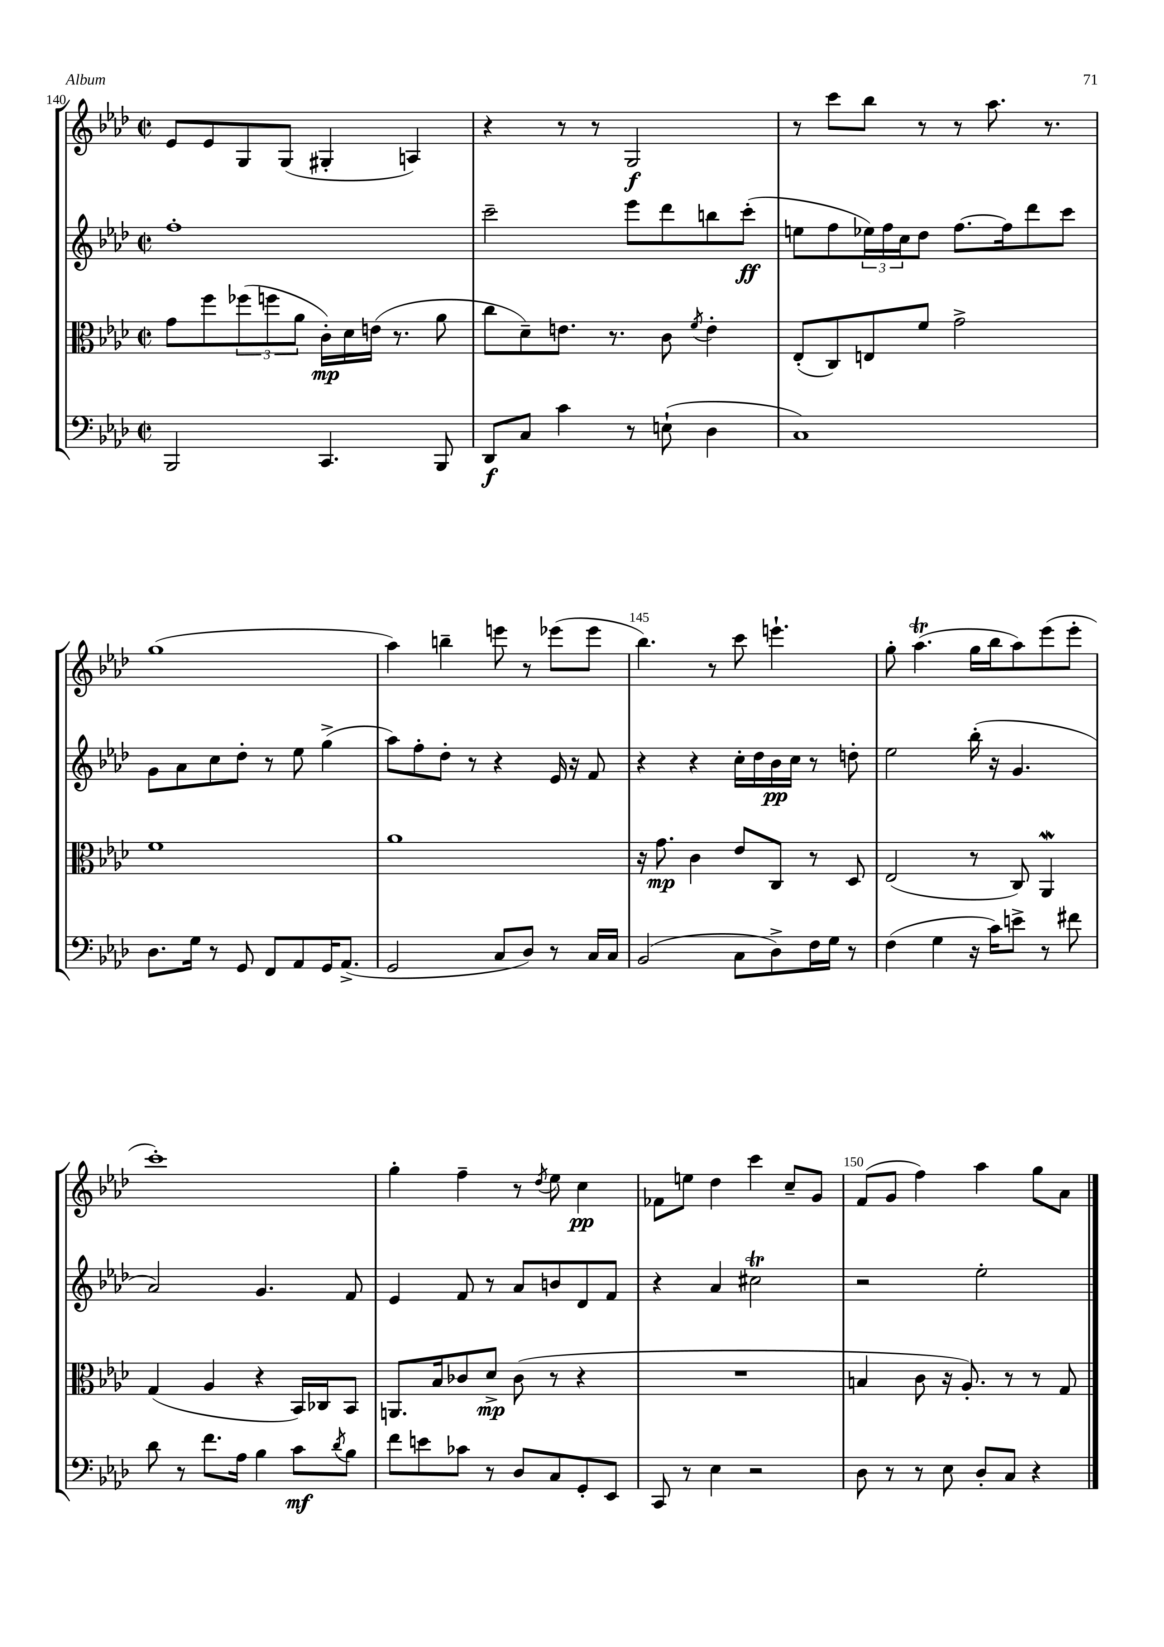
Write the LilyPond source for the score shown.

<<
\new StaffGroup <<
\new Staff = "s0" {
    \clef treble \key aes \major \defaultTimeSignature \time 2/2
    ees'8 ees'8 g8 g8( gis4-. a4) |
    r4 r8 r8 g2\f |
    r8 c'''8 bes''8 r8 r8 aes''8. r8. |
    g''1( |
    aes''4) b''4-- e'''8 r8 ees'''8( ees'''8 |
    bes''4.) r8 c'''8 e'''4.-! |
    g''8-. aes''4.\trill( g''16 bes''16 aes''8) ees'''8( ees'''8-. |
    c'''1-.) |
    g''4-. f''4-- r8 \acciaccatura { des''8 } ees''8 c''4\pp |
    fes'8 e''8 des''4 c'''4 c''8-- g'8 |
    f'8( g'8 f''4) aes''4 g''8 aes'8 \bar "|." |
}
\new Staff = "s1" {
    \clef treble \key aes \major \defaultTimeSignature \time 2/2
    f''1-. |
    c'''2-- ees'''8 des'''8 b''8 c'''8-.\ff( |
    e''8 f''8 \tuplet 3/2 { ees''16) f''16 c''16 } des''8 f''8.~ f''16 des'''8 c'''8 |
    g'8 aes'8 c''8 des''8-. r8 ees''8 g''4->( |
    aes''8) f''8-. des''8-. r8 r4 ees'16 r16 f'8 |
    r4 r4 c''16-. des''16 bes'16\pp c''16 r8 d''8-. |
    ees''2 bes''16-.( r16 g'4. |
    aes'2) g'4. f'8 |
    ees'4 f'8 r8 aes'8 b'8 des'8 f'8 |
    r4 aes'4 cis''2\trill |
    r2 ees''2-. \bar "|." |
}
\new Staff = "s2" {
    \clef alto \key aes \major \defaultTimeSignature \time 2/2
    g'8 f''8 \tuplet 3/2 { fes''8( f''8 aes'8 } c'16-.\mp) des'16 e'16( r8. aes'8 |
    c''8 des'8--) e'8. r8. c'8 \acciaccatura { f'8 } e'4-. |
    ees8-.( c8) e8 f'8 g'2-> |
    f'1 |
    aes'1 |
    r16 g'8.\mp c'4 ees'8 c8 r8 des8 |
    ees2( r8 c8) aes,4\mordent |
    g4( aes4 r4 bes,16) ces16 bes,8 |
    a,8. bes16 ces'8 des'8->\mp ces'8( r8 r4 |
    R1 |
    b4 c'8 r16 aes8.-.) r8 r8 g8 \bar "|." |
}
\new Staff = "s3" {
    \clef bass \key aes \major \defaultTimeSignature \time 2/2
    bes,,2 c,4. bes,,8 |
    des,8\f c8 c'4 r8 e8-!( des4 |
    c1) |
    des8. g16 r8 g,8 f,8 aes,8 g,16 aes,8.->( |
    g,2 c8 des8) r8 c16 c16 |
    bes,2( c8 des8->) f16 g16 r8 |
    f4( g4 r16 c'16) e'8-> r8 fis'8 |
    des'8 r8 f'8. aes16 bes4 c'8\mf \acciaccatura { des'8 } bes8 |
    f'8 e'8 ces'8 r8 des8 c8 g,8-. ees,8 |
    c,8 r8 ees4 r2 |
    des8 r8 r8 ees8 des8-. c8 r4 \bar "|." |
}
>>
>>
\layout { \context { \Score currentBarNumber = #140 \override BarNumber.break-visibility = ##(#f #t #t) barNumberVisibility = #(every-nth-bar-number-visible 5) } }
